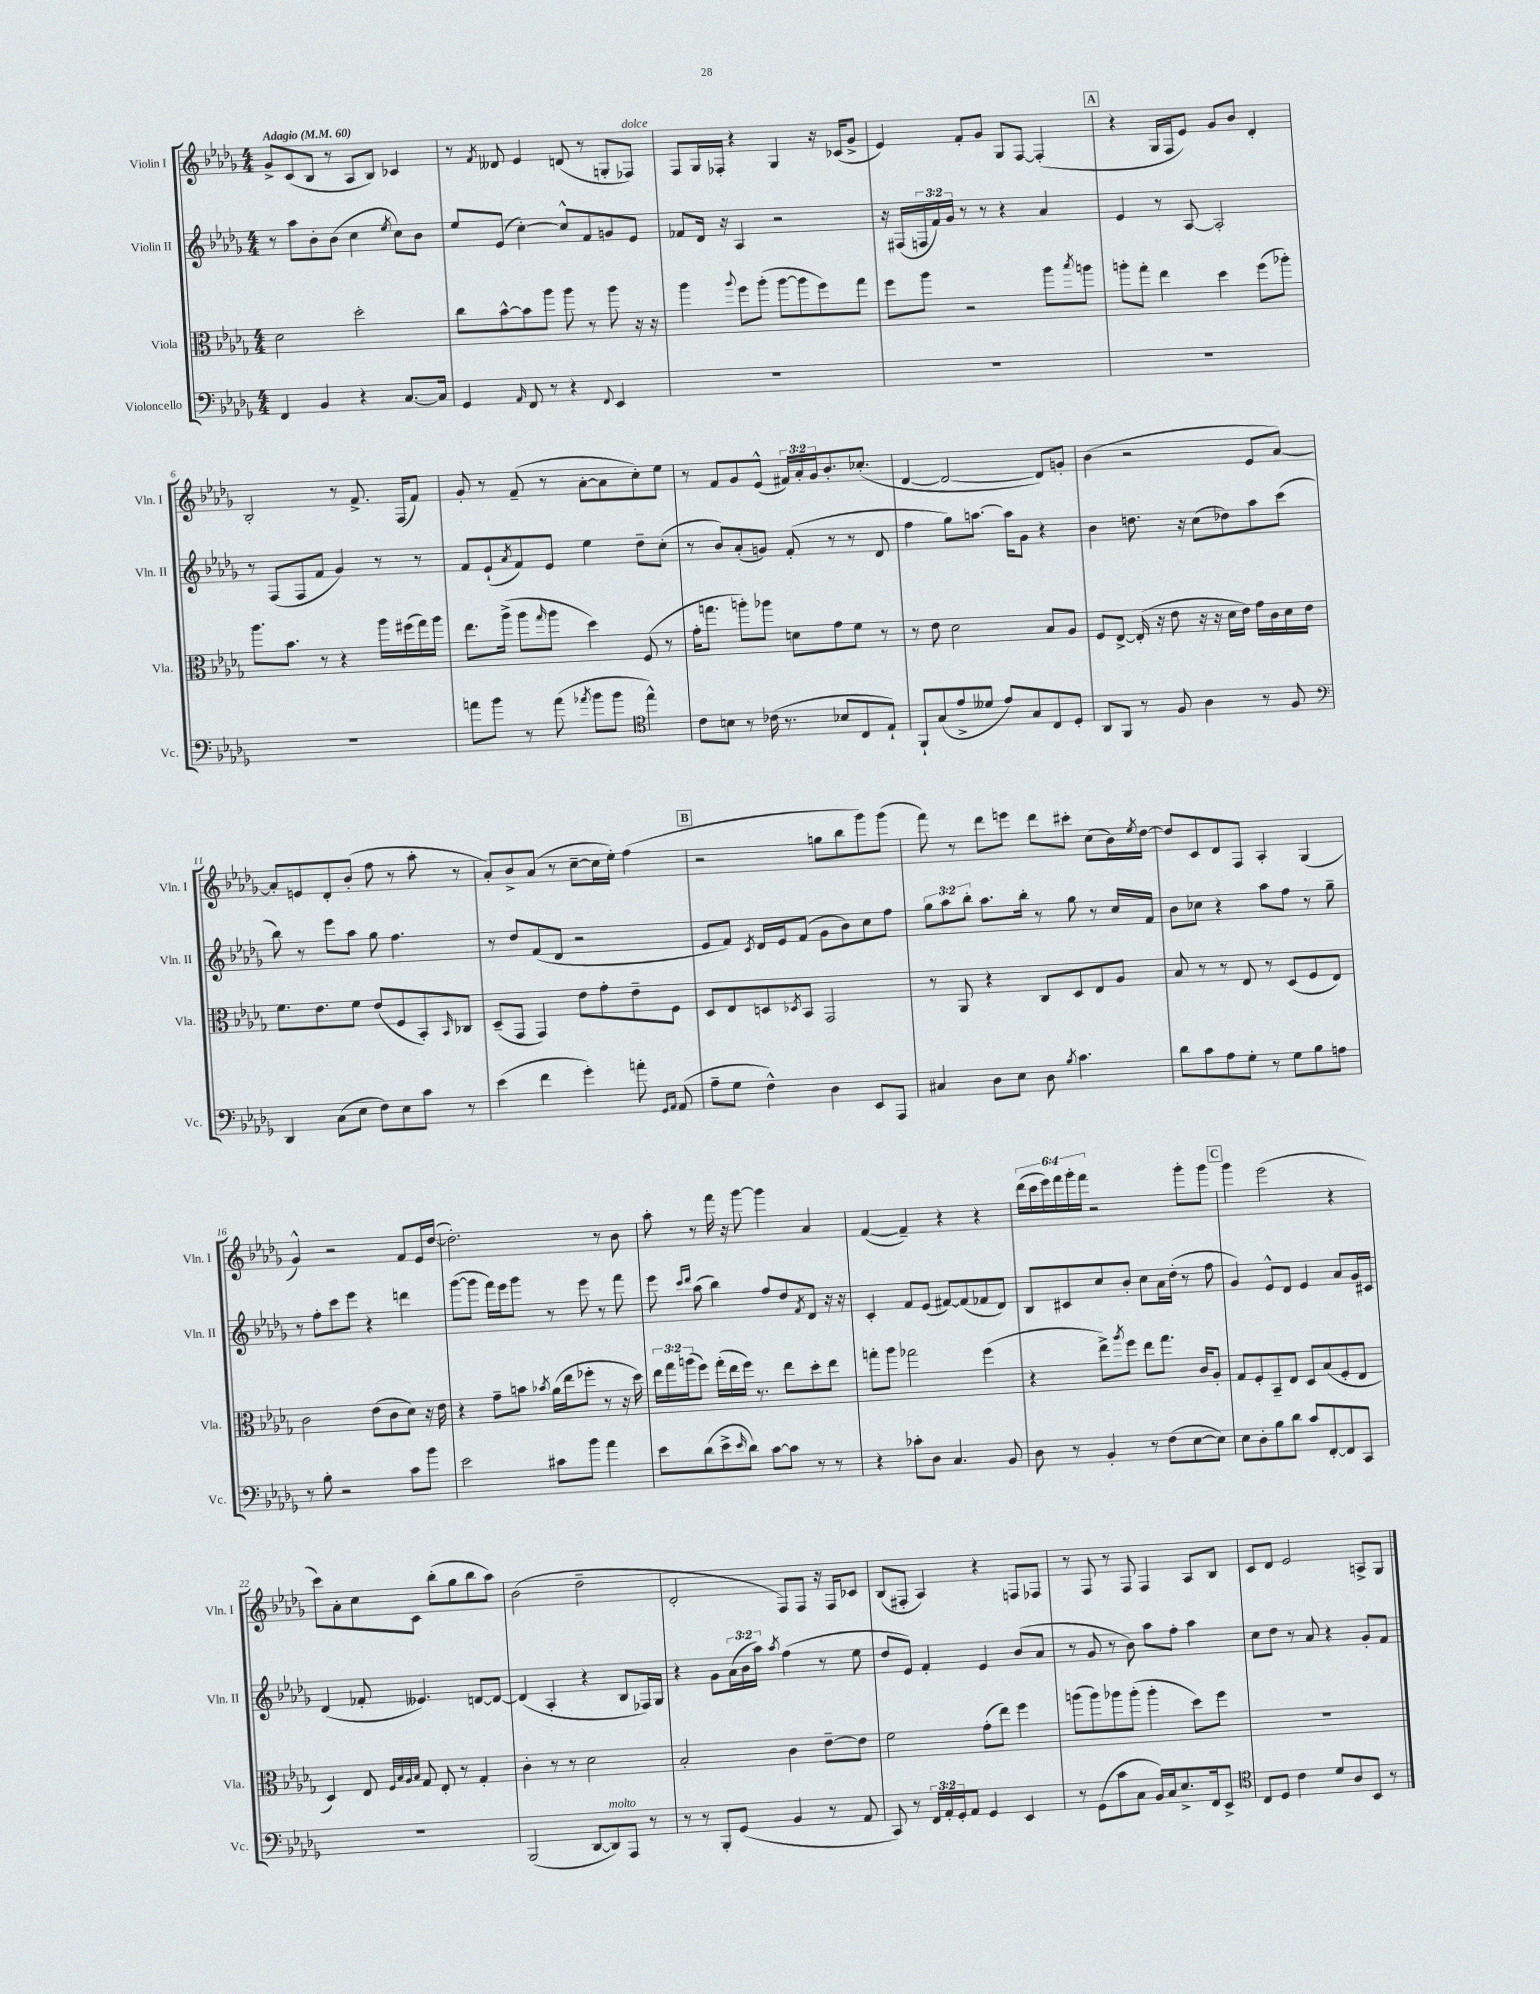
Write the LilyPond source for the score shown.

<<
\new StaffGroup <<
\new Staff = "s0" \with { instrumentName = "Violin I" shortInstrumentName = "Vln. I" } {
    \clef treble \key des \major \numericTimeSignature \time 4/4 \override Staff.TupletNumber.text = #tuplet-number::calc-fraction-text \tempo "Adagio" 4 = 60
    ges'8-> c'8( bes8 r8 aes8 bes8) ces'4 |
    r8 \acciaccatura { f'8 } deses'8 ees'4 d'8( r8 g8-. fes8^\markup { \italic "dolce" }) |
    f8 ges16 fes16-. r4 ges4 r16 ces'16( ges'8-> |
    ees'4) f'8-. ges'8 ges8 f8~ f4-.( |
    \mark \markup { \box "A" } r4 ges16 f16 ees'8) ges'8 bes'8 des'4-. |
    bes2-. r8 f'8.-> f16( f'8) |
    ges'8-. r8 f'8--( r8 aes'8~-. aes'8 c''8-.) ees''8 |
    r8 f'8 ges'8 ees'8-^( \tuplet 3/2 { fis'16) aes'16-. ges'16 } bes'8.-. ces''8.-.( |
    des'4~ des'2~ des'8) g'8-. |
    bes'4( r2 ees'8 aes'8~) |
    aes'8-. e'8 des'8-. bes'8-.( f''8 r8 aes''8-. r8 |
    aes'8-.) bes'8-> aes'8( r8 c''8~-- c''16 ees''16-.) f''4( |
    \mark \markup { \box "B" } r2 g''8 bes''8 ges'''8) ges'''8( |
    f'''8) r8 des'''8 e'''8 des'''8 cis'''8-. c''8( bes'16) \acciaccatura { ees''8 } des''16~ |
    des''8 c'8 des'8 f8 aes4-. ges4( |
    ges'4-^) r2 f'8 ees'16 des''16~( |
    des''2.-.) r8 bes'8 |
    aes''8-. r8 f'''16 r16 ges'''8~ ges'''4 aes'4 |
    f'4~( f'4--) r4 r4 |
    \tuplet 6/4 { des'''16( c'''16 ees'''16) f'''16 ges'''16-. f'''16 } r2 ges'''8-. ges'''8 |
    \mark \markup { \box "C" } ges'''4 ees'''2( r4 |
    c'''8) aes'8-. c''8 c'8 bes''8-.( ges''8 bes''8 aes''8) |
    bes'2( des''2-- |
    des'2-. f8) f8 r16 f16 ces'8 |
    bes8( fis8-. aes4) r4 f8 fes8 |
    r8 f8 r8 f8 f4 aes8 bes8 |
    c'8 des'8 ees'2 a8-> ges8 \bar "|." |
}
\new Staff = "s1" \with { instrumentName = "Violin II" shortInstrumentName = "Vln. II" } {
    \clef treble \key des \major \numericTimeSignature \time 4/4 \override Staff.TupletNumber.text = #tuplet-number::calc-fraction-text
    r8 aes''8 bes'8-. bes'8( c''4 \acciaccatura { ees''8 } c''8) bes'8 |
    ees''8 ees'8( c''4~-.) c''8-^ f'8 g'8 ees'8 |
    fes'8 des'16 r16 aes4 r2 |
    r16 fis16( \tuplet 3/2 { f16 f'16) ges'16 } r8 r8 r4 aes'4 |
    \mark \markup { \box "A" } ees'4 r8 aes8~ aes2-. |
    r8 f8( f8 f'8 ges'4) r8 r8 |
    f'8 ees'8-!( \acciaccatura { aes'8 } f'8) ees'8 ees''4 des''8-- c''8-.( |
    r8 bes'8) aes'8-.( g'8) f'8-.( r8 r8 des'8 |
    f''4 ges''8) a''8.~ a''16 ges'8 r4 |
    bes'4 d''8. r16 c''8( des''8) aes''8 c'''8( |
    bes''8) r8 ees'''8 aes''8 ges''8 f''4. |
    r8 des''8 f'8( des'8 r2 |
    \mark \markup { \box "B" } ees'8 f'8) \acciaccatura { c'8 } des'16 ees'16 f'8( ges'8 bes'8) c''8 f''8 |
    \tuplet 3/2 { ges''8 aes''8 bes''8-. } aes''8. bes''16-. r8 ges''8 r8 c''16 f'16 |
    bes'8 ces''8 r4 aes''8 f''8 r8 ges''8-- |
    r8 f''8-. c'''8 ees'''8 r4 d'''4 |
    ges'''8~( ges'''8 f'''16) ees'''16 ges'''8 r8 ees'''8 r8 f'''8 |
    ees'''8 \grace { c'''16 des'''16 } aes''8( bes''4) f''8 des''8 \acciaccatura { f'8 } des'8 r16 r16 |
    c'4-. f'8 ees'8( fis'8~) fis'8( fes'8 des'8) |
    bes8 cis'8 c''8 bes'8-. c''8 aes'16 des''16-.( r8 f''8 |
    \mark \markup { \box "C" } ges'4) ees'8-^ des'8 ees'4 aes'8 ges'16 cis'16 |
    des'4( fes'8-. eeses'4.) d'8~ d'8~ |
    d'4( aes4-. r4 bes8 fes16) ges16 |
    r4 ges'8 \tuplet 3/2 { aes'16( bes'16 aes''16) } \acciaccatura { aes''8 } f''4( r8 ees''8 |
    des''8 ees'8) f'4-. ees'4 bes'8( aes'8 |
    r8 ges'8 r8 bes'8) aes''8 f''8-. aes''4 |
    c''8 des''8 r8 aes'8 r4 ges'8-. f'8 \bar "|." |
}
\new Staff = "s2" \with { instrumentName = "Viola" shortInstrumentName = "Vla." } {
    \clef alto \key des \major \numericTimeSignature \time 4/4 \override Staff.TupletNumber.text = #tuplet-number::calc-fraction-text
    des'2 des''2-. |
    c''8 bes'8~-^ bes'8 aes''8 aes''8 r8 aes''8 r16 r16 |
    aes''4 \appoggiatura { aes''8 } f''8 aes''8-.( aes''8~ aes''8 f''8) ges''8 |
    f''8 aes''8 r2 aes''8 \acciaccatura { bes''8 } a''8 |
    \mark \markup { \box "A" } a''8-. ges''8-. ees''4 des''4 f''8( aes''8-.) |
    aes''8. bes'8. r8 r4 aes''16 fis''16( ges''16) aes''16 |
    ees''8. aes''16->( aes''8 \grace { ges''16 } aes''8 des''4) f8( r8 |
    ges'16-. g''8. a''8-.) aes''8 d'8 ges'8 f'8 r8 |
    r8 ees'8 des'2 bes8 aes8 |
    f8 ees8~-> ees16-.( r16 ees'8 r16 r16 des'16 ees'16) ges'16 c'16 des'16 ees'16 |
    f'8. ees'8. f'8 ees'8( f8 bes,8-.) \grace { bes,16 } ces8 |
    des8--( ges,8 ges,4) ees'8 ges'8-. ees'8-- f8 |
    \mark \markup { \box "B" } des8 ees8 d8 \acciaccatura { des8 } bes,8 ges,2 |
    r8 aes,8 r4 c8 des8 ees8 aes8 |
    bes8 r8 r8 ees8 r8 des8( f8 ees8) |
    c'2 ees'8( c'8 des'8) r16 ees'16 |
    r4 ges'8-- b'8 \acciaccatura { bes'8 } aes'16( ees''16 fes''8-. r8 r16 des''16) |
    \tuplet 3/2 { ees''16 ges''16 a''16( } f''8) ges''16-.( ees''16 f''16) r8. ees''8 des''8-. ees''8 |
    g''8-. aes''8 ges''2 f''4( |
    r4 ees''8->) \acciaccatura { aes''8 } f''8 ees''8 ges''8. c'16 aes8-. |
    \mark \markup { \box "C" } ges8 f8-. bes,8-- ees8 des8 bes8( f8-. ees8 |
    des4) ees8 \grace { f32 bes32 aes32 bes32 } ges8 ees8-. r8 ges4-. |
    c'4-. r8 r8 des'2 |
    bes2-. c'4 ees'8~-- ees'8 |
    f'2 ges'8-.( ees''8) f''4 |
    a''8( a''8) aes''8 aes''8-.( aes''4-. des''8) f''8 |
    R1 \bar "|." |
}
\new Staff = "s3" \with { instrumentName = "Violoncello" shortInstrumentName = "Vc." } {
    \clef bass \key des \major \numericTimeSignature \time 4/4 \override Staff.TupletNumber.text = #tuplet-number::calc-fraction-text
    f,4 bes,4 r4 c8.~ c16 |
    ges,4 \grace { aes,16 } f,8 r8 r4 \appoggiatura { f,8 } ees,4 |
    R1 |
    R1 |
    \mark \markup { \box "A" } R1 |
    R1 |
    a'8 bes'8 r8 a'8( \acciaccatura { aes'8 } bes'8 bes'8 \clef tenor ees''4-^) |
    c'8 b8 r8 ces'16( r8. bes8 c8 ees8-!) |
    f,8-! ges8( ees'8-> deses'8 ees'8) ges8 c8 des8-. |
    aes,8 f,8 r8 f8 aes4 r8 f8 |
    \clef bass des,4 c8( ees8 f8) ees8 c'8 r8 |
    ees'4( f'4 ges'4-.) a'8-. \grace { ges,16 aes,16 } aes,8( |
    \mark \markup { \box "B" } aes8-- ges8 f4-^) des4 ees,8 aes,,8 |
    cis4 des8 ees8 des8 \acciaccatura { bes8 } c'4. |
    des'8 c'8 aes8 ges8-. r8 ges8 bes8 a8 |
    r8 bes8-. r2 c'8 bes'8 |
    ees'2 cis'8 bes'8 aes'4 |
    ees'8 des'8( ees'8-> \grace { ees'16 } des'8) c'8~ c'8 r8 r8 |
    r4 ces'8-. des8 c4. bes,8 |
    des8 r8 bes,4-. r8 f8( ees8~ ees8) |
    \mark \markup { \box "C" } ees8 des8-. bes8 des'8 c'8 f,8~-. f,8 c,8 |
    R1 |
    bes,,2( des,8~ des,8^\markup { \italic "molto" }) aes,,8 r8 |
    r8 r8 bes,,8-. ges,8( bes,4 r8 aes,8 |
    c,8) r8 \tuplet 3/2 { f,16 aes,16-. ges,16-. } aes,8 ges,4 ees,4 |
    r8 ges,8( c'8 c8 bes,16) c16 ees8.-> f,16 ees,8-> |
    \clef tenor c8 des8 c'4 des'8 aes8 bes,8 r8 \bar "|." |
}
>>
>>
